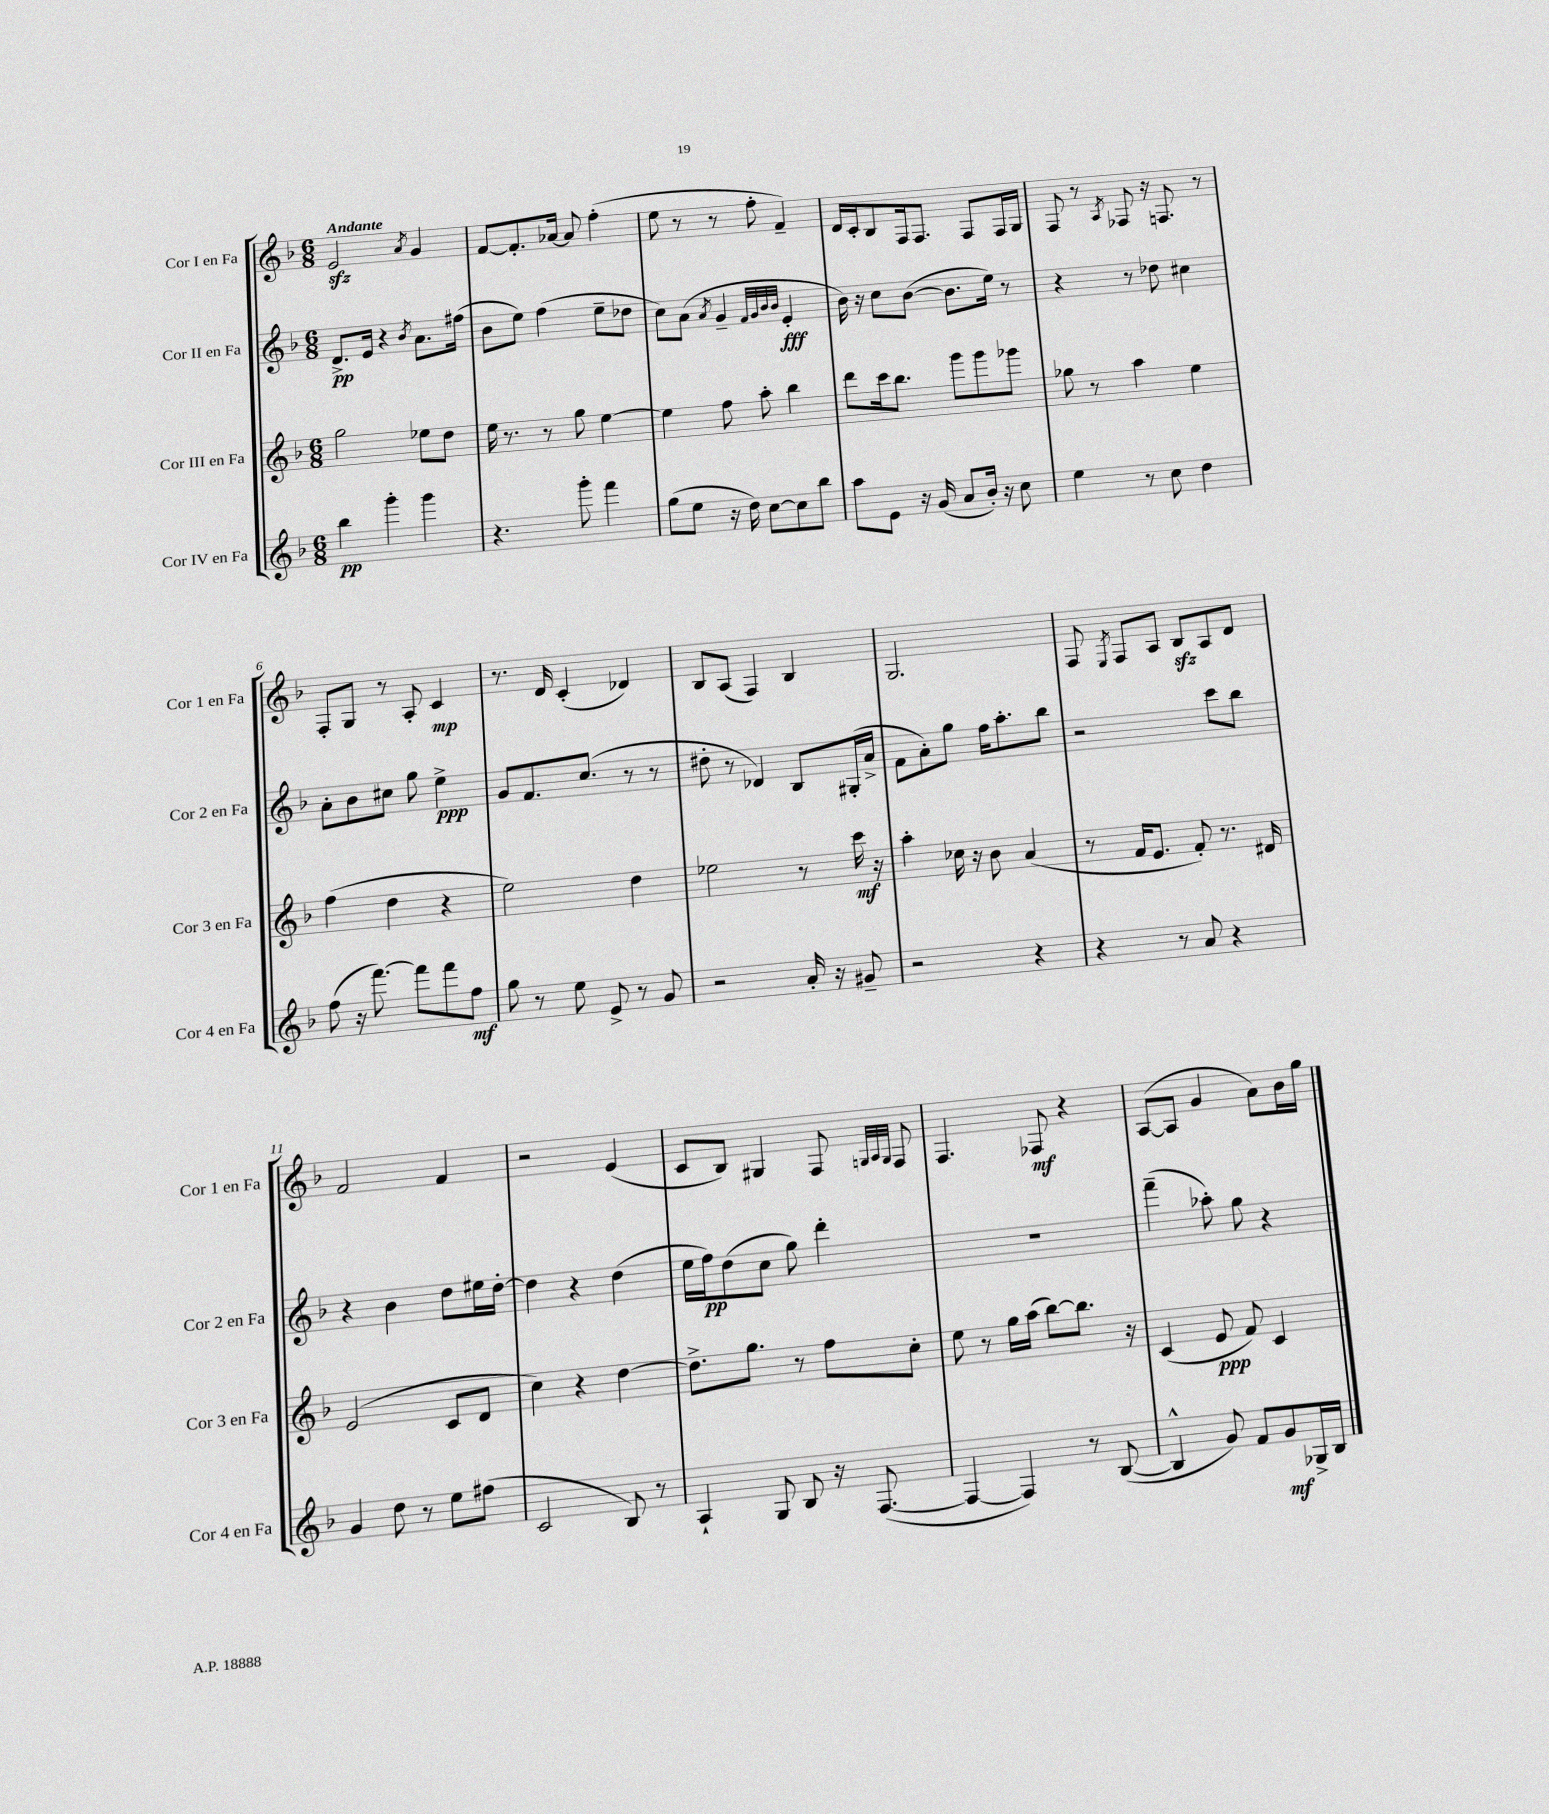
<<
\new StaffGroup <<
\new Staff = "s0" \with { instrumentName = "Cor I en Fa" shortInstrumentName = "Cor 1 en Fa" } {
    \clef treble \key f \major \numericTimeSignature \time 6/8 \tempo "Andante"
    \autoBeamOff e'2\sfz \acciaccatura { a'8 } g'4 |
    f'8[~ f'8.-. aes'16]~ aes'8 f''4-.( |
    e''8 r8 r8 f''8-. f'4--) |
    d'16[ c'16-. bes8 f16 f8.] f8[ f16 g16] |
    f8 r8 \acciaccatura { a8 } fes8 r16 f8. r8 |
    f8[-. g8] r8 a8-. c'4\mp |
    r8. d'16 c'4-.( des'4) |
    bes8[ a8]( f4) bes4 |
    g2. |
    f8 \acciaccatura { e8 } f8[ a8] bes8[\sfz a8 d'8] |
    f'2 f'4 |
    r2 e'4( |
    c'8[ bes8]) gis4 f8 \grace { g32[ a32 g32] } f8 |
    f4. fes8\mf r4 |
    a8[~( a8] g'4 a'8[) bes'16 g''16] \bar "|." |
}
\new Staff = "s1" \with { instrumentName = "Cor II en Fa" shortInstrumentName = "Cor 2 en Fa" } {
    \clef treble \key f \major \numericTimeSignature \time 6/8
    \autoBeamOff d'8.[->\pp e'16] r4 \acciaccatura { bes'8 } a'8.[ fis''16]( |
    bes'8[ e''8]) f''4( e''8[-- des''8] |
    c''8[) a'8]( \acciaccatura { a'8 } g'4-- \grace { f'32[ g'32 bes'32 bes'32] } e'4-.\fff |
    bes'16) r16 c''8[ bes'8]~( bes'8.[ e''16]) r8 |
    r4 r8 des''8 cis''4 |
    a'8[-. bes'8 cis''8] g''8 e''4->\ppp |
    g'8[ f'8. c''8.]( r8 r8 |
    dis''8-. r8 des'4) bes8[ gis16-.( a'16]-> |
    f'8[ a'8-.) g''8] f''16[ a''8.-. bes''8] |
    r2 c'''8[ bes''8] |
    r4 bes'4 d''8[ eis''16 d''16]~-. |
    d''4 r4 d''4( |
    e''16[ f''16\pp) d''8( c''8] g''8) d'''4-. |
    R2. |
    f'''4--( aes''8-.) g''8 r4 \bar "|." |
}
\new Staff = "s2" \with { instrumentName = "Cor III en Fa" shortInstrumentName = "Cor 3 en Fa" } {
    \clef treble \key f \major \numericTimeSignature \time 6/8
    \autoBeamOff g''2 ees''8[ d''8] |
    e''16 r8. r8 g''8 e''4~ |
    e''4 f''8 a''8-. bes''4 |
    d'''8[ c'''16 bes''8.] g'''8[ g'''8 ges'''8] |
    ges''8 r8 a''4 e''4 |
    f''4( d''4 r4 |
    e''2) d''4 |
    ees''2 r8 c'''16\mf r16 |
    a''4-. ces''16 r16 bes'8 a'4( |
    r8 f'16[ e'8.] f'8-.) r8. dis'16 |
    e'2( c'8[ d'8] |
    c''4) r4 d''4~ |
    d''8.[-> g''8.] r8 f''8[ c''8]-. |
    e''8 r8 g''16[ a''16]( bes''8[~) bes''8.] r16 |
    c'4( e'8\ppp f'8) c'4 \bar "|." |
}
\new Staff = "s3" \with { instrumentName = "Cor IV en Fa" shortInstrumentName = "Cor 4 en Fa" } {
    \clef treble \key f \major \numericTimeSignature \time 6/8
    \autoBeamOff bes''4\pp g'''4-. g'''4 |
    r4. g'''8-. f'''4 |
    g''8[( e''8] r16 d''16) c''8[~ c''8 bes''8] |
    a''8[ e'8] r16 g'16( a'8[ bes'16]-.) r16 c''8 |
    e''4 r8 c''8 d''4 |
    f''8( r16 f'''8.~) f'''8[ f'''8 f''8]\mf |
    g''8 r8 e''8 e'8-> r8 g'8 |
    r2 a'16-. r16 gis'8-- |
    r2 r4 |
    r4 r8 a'8 r4 |
    g'4 d''8 r8 e''8[ fis''8]( |
    c'2 bes8) r8 |
    a4-! g8 bes8 r16 f8.~( |
    f4~ f4) r8 bes8~( |
    bes4-^ g'8) f'8[ g'8\mf ges16-> bes16] \bar "|." |
}
>>
>>
